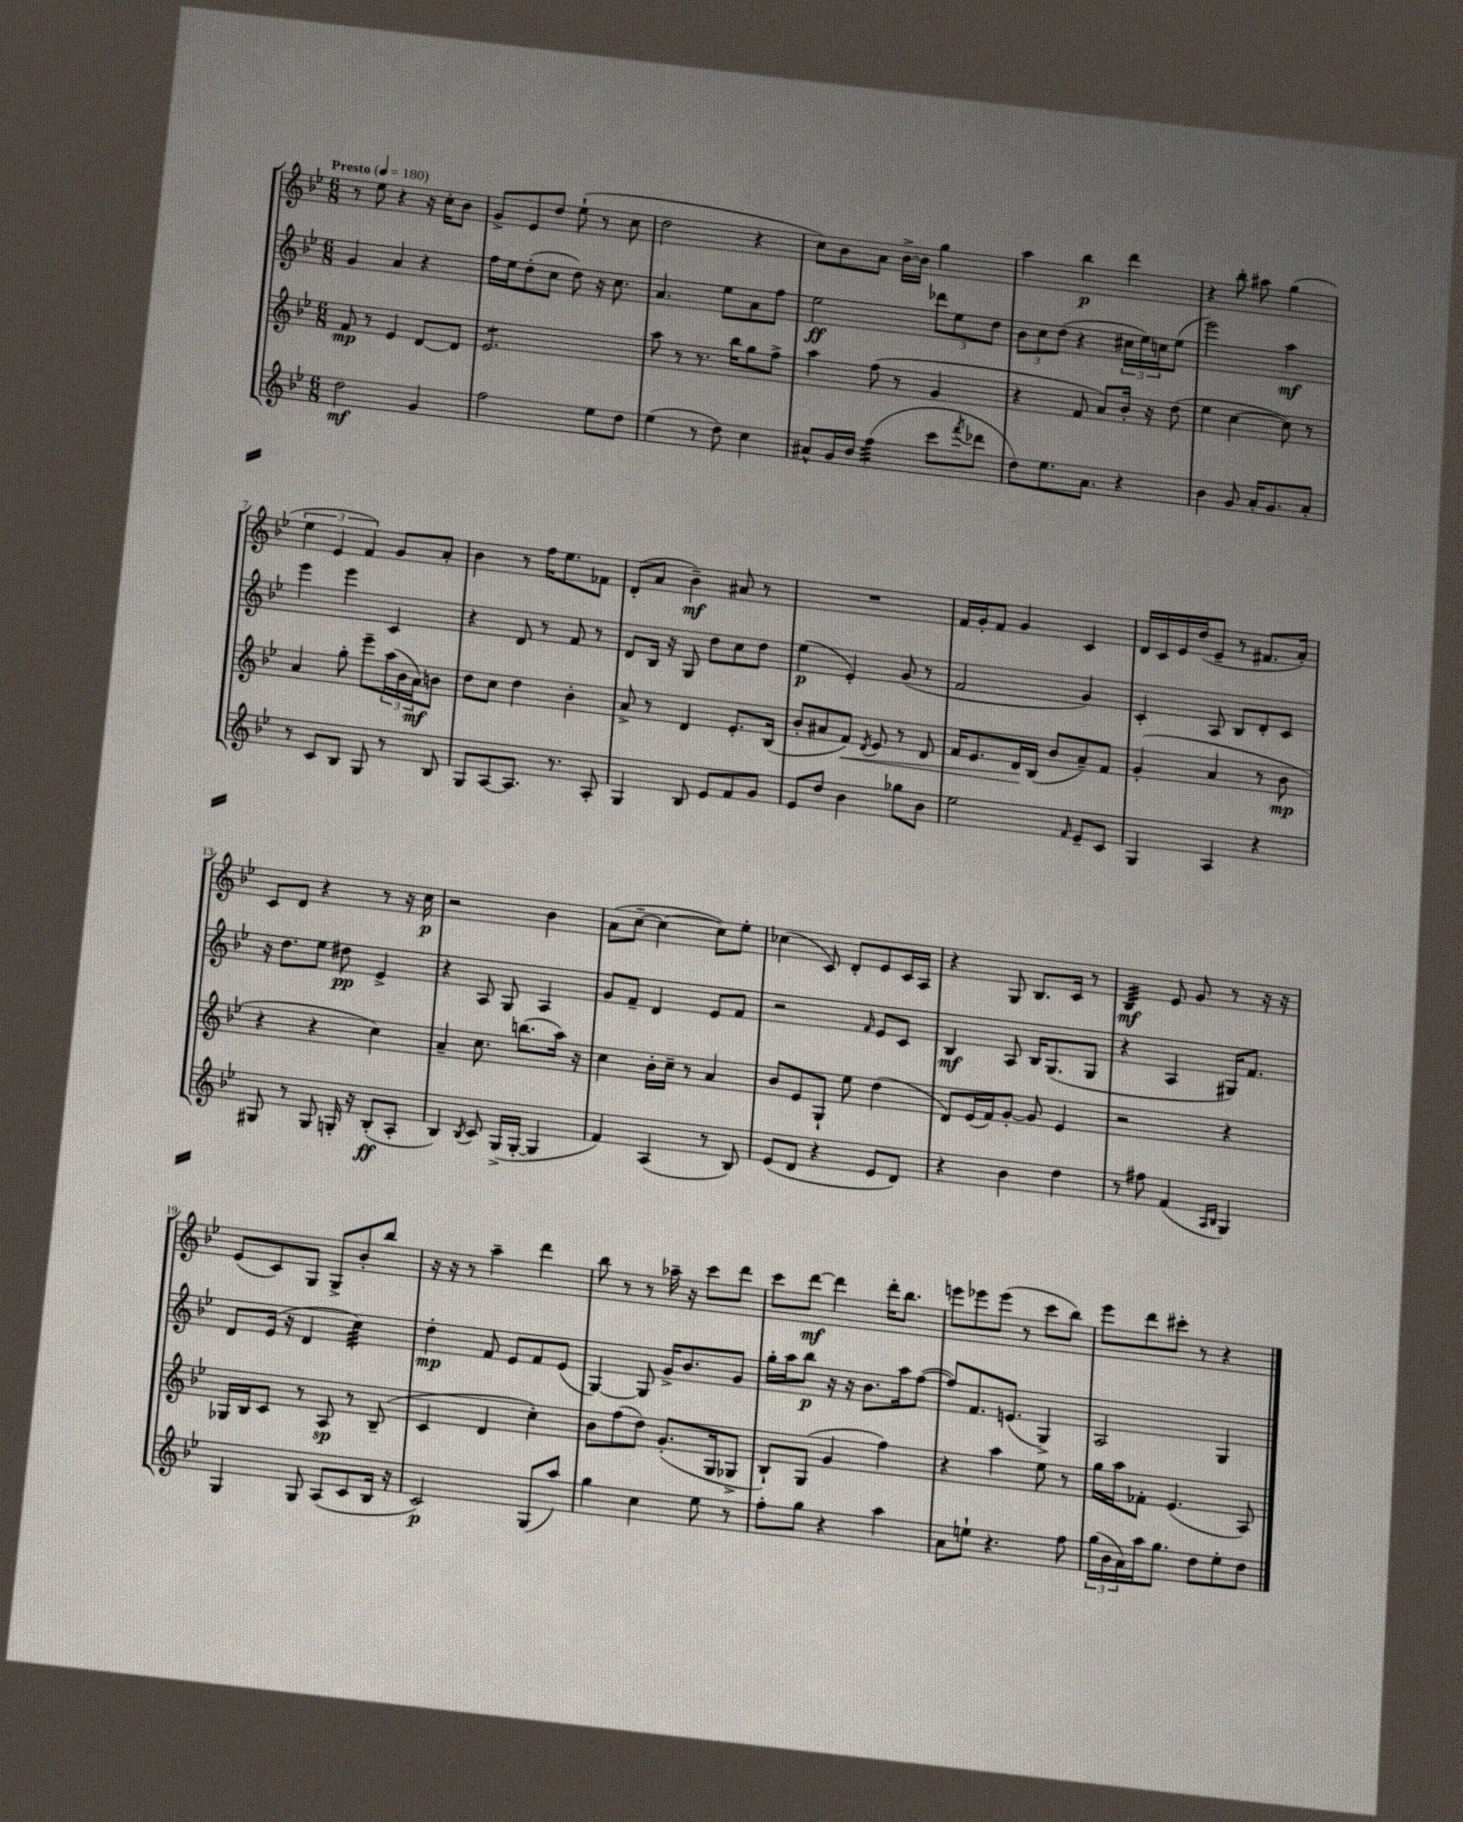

**kern	**kern	**kern	**kern
*staff4	*staff3	*staff2	*staff1
*clefG2	*clefG2	*clefG2	*clefG2
*k[b-e-]	*k[b-e-]	*k[b-e-]	*k[b-e-]
*M6/8	*M6/8	*M6/8	*M6/8
*MM180	*MM180	*MM180	*MM180
2dd\	8f/	4g/	8r
.	8r	.	8ee-\
.	4e-/	4a/	4r
4g/	[8d/L	4r	16r
.	.	.	16cc'\LK
.	8d/]J	.	8b-\J
=	=	=	=
2ff\	2.e-/	16ff\LL	8g^/L
.	.	16ee-\J	.
.	.	(8dd'\	8e-/
.	.	8cc\J	8dd/J
.	.	8dd\)	(8ee-`\
8ee-\L	.	16r	8r
.	.	8.cc\	.
8dd\J	.	.	8cc\
=	=	=	=
(4ee-\	8aa\	4.a/	2dd\
.	8r	.	.
8r	8.r	.	.
8dd\)	.	8ee-\L	.
.	16bb-\LK	.	.
4cc\	8gg\	8a\	4r
.	8ff^\J	8ff\J	.
=	=	=	=
8a#^^/L	4aa\	2ee-\	8cc\L)
16g/L	.	.	8b-\
16b-/JJ	.	.	.
(4ff\	(8ff\	.	8a\J
.	8r	.	[16b-^\LL
.	.	.	16b-\]JJ
8ccc\L	4g/	12ddd-\L	4gg\
.	.	12ee-\	.
8qfff/	.	.	.
8ddd-\J	.	.	.
.	.	12dd\J	.
=	=	=	=
8dd\L)	4r	12b-\L	4aa\
.	.	12cc\	.
8.ee-\	.	.	.
.	.	(12dd\J	.
.	8f/	4r	4bb-\
8.a\J	.	.	.
.	8a/L)	.	.
4r	16b-'/Jk	24cc#\LL	4ddd\
.	.	24ee-\)	.
.	16r	.	.
.	.	24cc\J	.
.	(8dd\	(8ee-\J	.
=	=	=	=
4b-\	4ee-\	2eee-\)	4r
8g/	[4cc\	.	8bb-'\
16a'/LK	.	.	8aa#\
8.g/	.	.	.
.	8cc\])	4aa\	(4gg\
8a'/J	8r	.	.
=	=	=	=
8r	4a/	4eee-\	6ee-\
8c/L	.	.	.
.	.	.	6e-/
8B-/J	8gg'\	4eee-\	.
.	.	.	6f/)
8G/	8eee-~\L	.	.
8r	(24aa\L	4c/	8g/L
.	24b-\	.	.
.	24a\J)	.	.
8B-/	8b\J	.	8a'/J
=	=	=	=
8G/L	8dd\L	4r	4b-\
[8A/	8cc\J	.	.
8.A/]J	4dd\	8d/	8r
.	.	8r	16ff\LK
8.r	.	.	8.ee-\
.	4b-'\	8f/	.
8A'/	.	8r	8f-\J
=	=	=	=
4G/	8a^/	8d/L	(8d'/L
.	8r	16B-/Jk	8a/J
.	.	16r	.
8B-/	4d/	8G/	4b-~\)
8e-/L	.	8dd\L	.
8f/	8.e-'/L	8cc\	8a#/
8g/J	.	8dd\J	8r
.	(16B-/Jk	.	.
=	=	=	=
8e-/L	8b-'/L	(4ee-\	2.r
8dd/J	8a#/	.	.
4b-\	8f/J)	4e-'/)	.
.	8qd/	.	.
.	8e-/	.	.
8gg-\L	8r	(8g/	.
8b-\J	8d/	8r	.
=	=	=	=
2ee-\	16f/LK	2f/	16f/LL
.	8.e-/	.	16g'/J
.	.	.	8f/J
.	16d/L	.	4g/
.	(16B-/JJ	.	.
.	8b-/L	.	.
16qqf/	.	.	.
8e-~/L	8a~/)	4g/)	4c/
8c/J	8f/J	.	.
=	=	=	=
4G/	(4g'/	4c'/	16d/LL
.	.	.	16c/
.	.	.	16e-/
.	.	.	(16dd/J
4A/	4a/	8A/	8e-~/J
.	.	8B-/L	8r
4r	8r	8d'/	8.f#/L
.	8b-\	8c/J	.
.	.	.	16a'/Jk)
=	=	=	=
8G#/	4r	16r	8c/L
.	.	8.dd\L	.
8r	.	.	8d/J
8G#/	4r	8ee-\J	4r
16G'/	.	8dd#\	.
16r	.	.	.
(8B-'/L	4cc\)	4e-^/	8r
8A'/J	.	.	16r
.	.	.	16cc\
=	=	=	=
4B-/)	4a~/	4r	2r
8qB-/	.	.	.
8c/	8.cc\	8A/	.
(16G^/LL	.	8G/	.
[16G'/JJ	(8.bb\L	.	.
4G/]	.	4A/	4b-\
.	16aa\Jk)	.	.
.	16r	.	.
=	=	=	=
4f/)	4cc\	8g/L	(8a\L
.	.	8f~/J	[8cc~\J
(4A/	16b-'\LL	4d/	4cc\_
.	16cc~\JJ	.	.
.	8r	.	.
8r	4a/	8e-/L	8cc\]L)
8B-/)	.	8f/J	8ee-'\J
=	=	=	=
(8e-/L	8b-/L	2r	(4cc-\
8d/J	8e-/	.	.
4r	8G`/J	.	8c/)
.	8ee-\	.	8d'/L
.	.	16qqf/	.
8e-/L	(4dd\	8e-/L	8e-/
8d/J)	.	8c/J	16c/L
.	.	.	16A/JJ
=	=	=	=
4r	8d/L)	4B-/	4r
.	(16e-/L	.	.
.	16f/J)	.	.
4b-\	[8g'/J	8A/	8G/
.	8g/]	16B-/LK	8.B-/L
.	.	(8.G/	.
4dd\	4e-/	.	.
.	.	.	16c/Jk
.	.	8G/J	8r
=	=	=	=
8r	2r	4r	4B-/
8ff#\	.	.	.
(4f/	.	4A/	8e-/
.	.	.	8g/
16qqA/LL	.	.	.
16qqB-/JJ	.	.	.
4G/)	4r	16G#/LK)	8r
.	.	8.f/J	.
.	.	.	16r
.	.	.	16r
=	=	=	=
4G/	16G-/LL	8d/L	(8e-/L
.	16B-/J	.	.
.	8c/J	(16e-/Jk	8c/)
.	.	16r	.
8G/	8r	4d/	8G/J
(8A/L	8A/	.	8G^/L
8c/	8r	4cc\)	8b-'/
16B-/Jk	(8B-~/	.	8bb-/J
16r	.	.	.
=	=	=	=
2c/)	4c/	4dd'\	16r
.	.	.	16r
.	.	.	8r
.	4d/	8f/	4aa~\
.	.	8e-/L	.
(8G/L	4cc'\)	8f/	4ddd\
8aa/J)	.	(8e-/J	.
=	=	=	=
4gg\	8b-\L	[4G/)	8bb-\
.	(8ff\	.	8r
4cc\	8dd\J)	8G/]	8r
.	(8.g'/L	16g^/LK	16aa-~\
.	.	8.b-/	16r
8ee-\	.	.	8ccc\L
.	16G/k	.	.
8r	8G-^/J	8g/J	8ddd\J
=	=	=	=
8ff'\L	8B-`/L)	16gg'\LL	8ccc\L
.	.	16aa\J	.
8gg\J	(8G/J	8bb-\J	[8ddd\J
4r	4g/	16r	4ddd\]
.	.	16r	.
.	.	8.b-\L	.
4aa\	4ff\)	.	16ddd'\LK
.	.	16aa\k	8.bb-\J
.	.	([8ff\J	.
=	=	=	=
8a\L	4r	8ff/]L)	8eee\L
8ee`\J	.	8.f/	8eee-\
4.r	4aa\	.	(8eee-\J
.	.	(8.e/J	.
.	.	.	8r
.	8ee-\	4G^/)	8ccc\L
8ff\	8r	.	8bb-\J)
=	=	=	=
(24gg\LL	16gg\LL	2A/	8eee-\L
24b-\	.	.	.
.	16aa\J	.	.
24a\)	.	.	.
16aa\J	8f-'\J	.	8ddd\
8.gg\J	.	.	.
.	(4.e-/	.	8ccc#'\J
8dd\L	.	.	8r
8ee-'\	.	4G/	4r
8dd\J	8A/)	.	.
==	==	==	==
*-	*-	*-	*-
